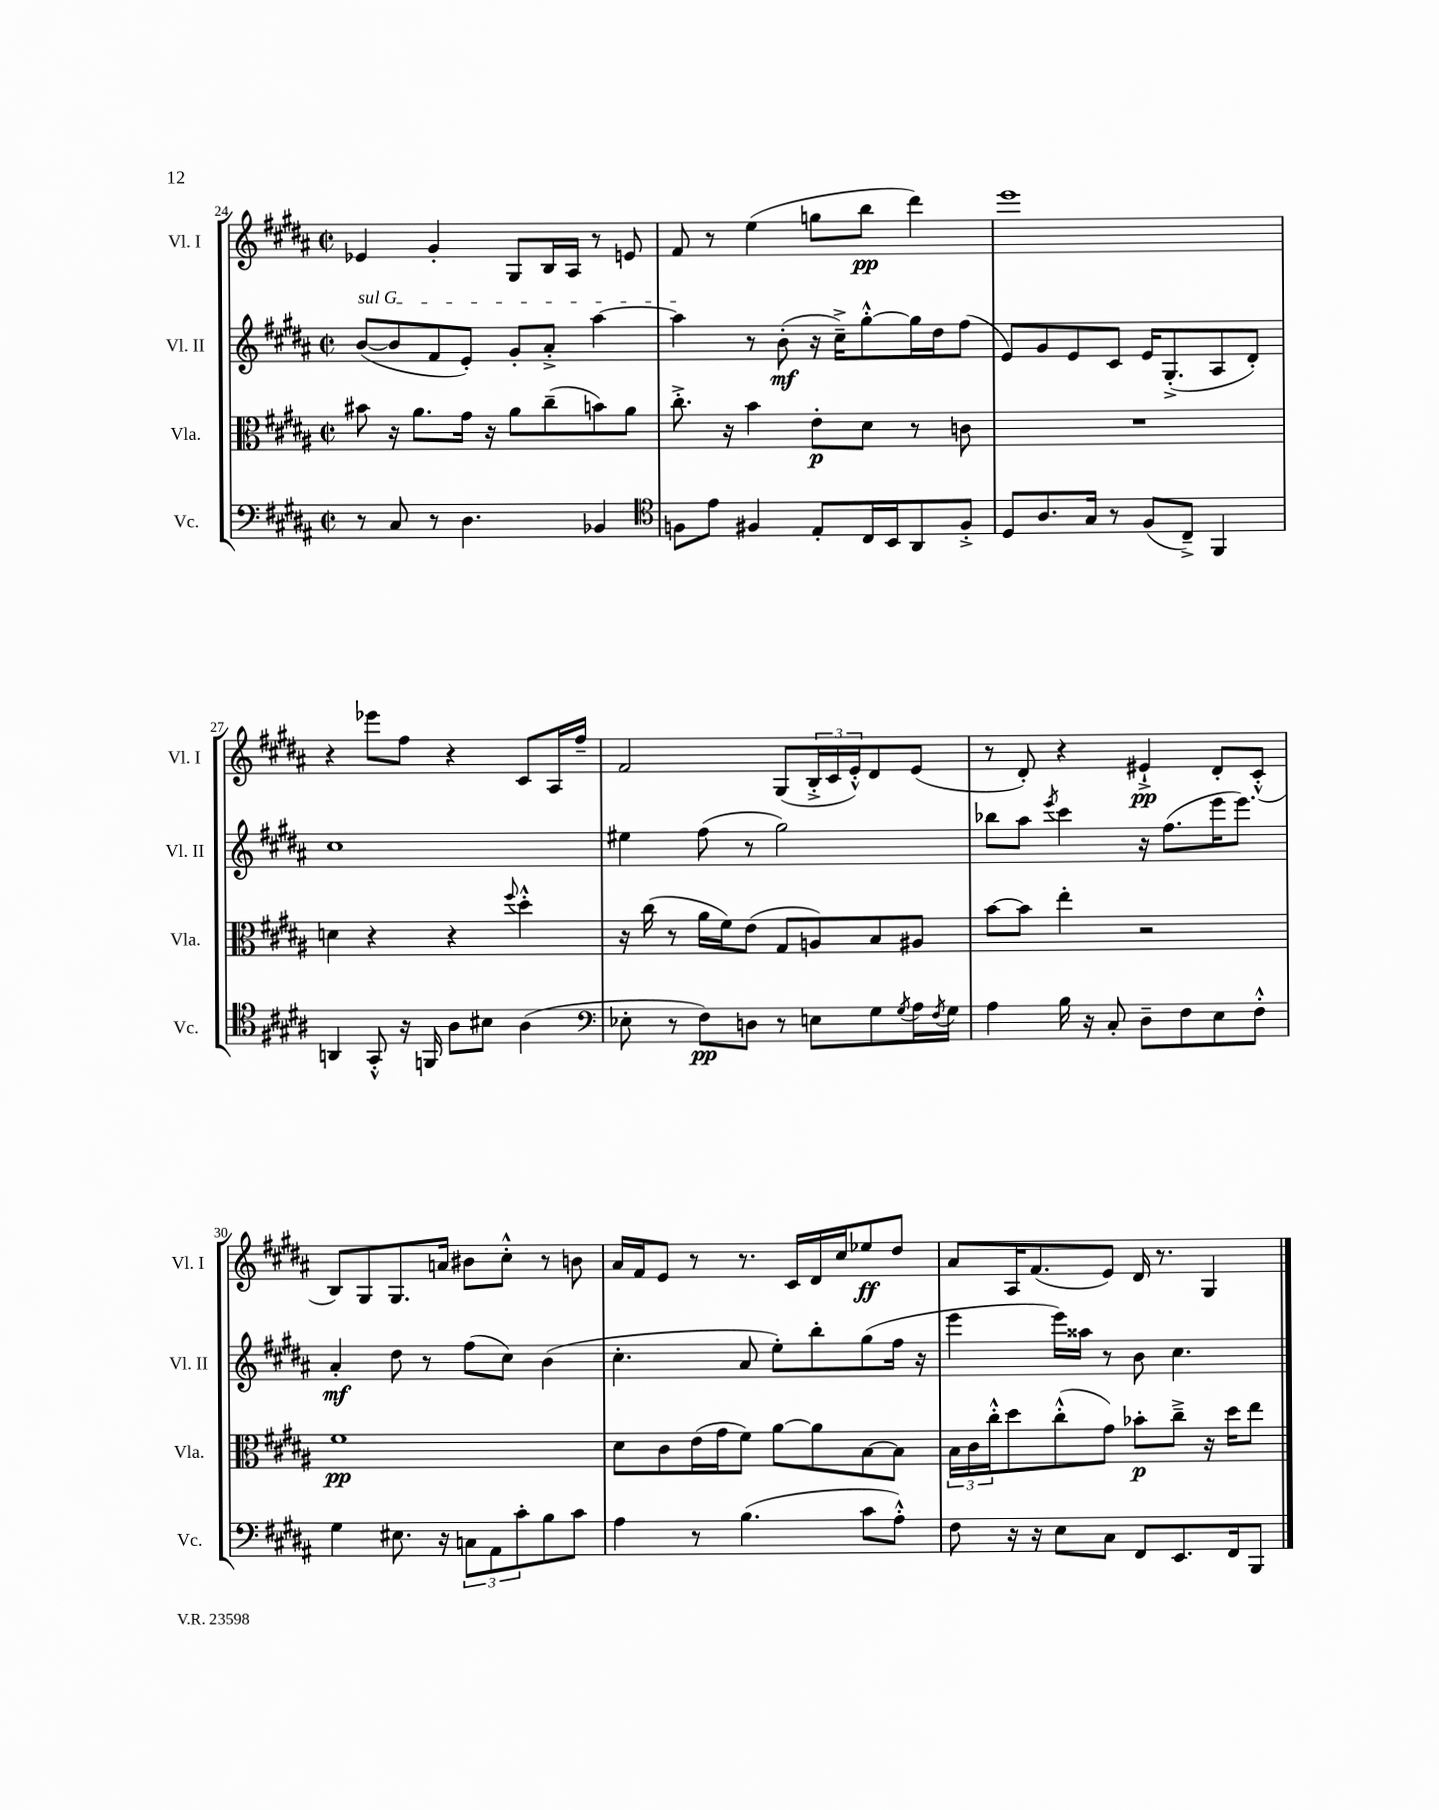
<<
\new StaffGroup <<
\new Staff = "s0" \with { instrumentName = "Vl. I" shortInstrumentName = "Vl. I" } {
    \clef treble \key b \major \defaultTimeSignature \time 2/2
    ees'4 gis'4-. gis8 b16 ais16 r8 e'8 |
    fis'8 r8 e''4( g''8 b''8\pp dis'''4) |
    e'''1 |
    r4 ees'''8 fis''8 r4 cis'8 ais16 fis''16-- |
    fis'2 gis8( \tuplet 3/2 { b16-.-> cis'16 e'16-.-^) } dis'8 e'8( |
    r8 dis'8-.) r4 eis'4-!->\pp dis'8-. cis'8-.-^( |
    b8) gis8 gis8. a'16 bis'8 cis''8-.-^ r8 b'8 |
    ais'16 fis'16 e'8 r8 r8. cis'16 dis'16 cis''16 ees''8\ff dis''8 |
    ais'8 ais16 fis'8.( e'8) dis'16 r8. gis4 \bar "|." |
}
\new Staff = "s1" \with { instrumentName = "Vl. II" shortInstrumentName = "Vl. II" } {
    \clef treble \key b \major \defaultTimeSignature \time 2/2
    \once \override TextSpanner.bound-details.left.text = \markup { \italic "sul G" } b'8~\startTextSpan( b'8 fis'8 e'8-.) gis'8-. ais'8-.-> ais''4~ |
    ais''4\stopTextSpan r8 b'8-.\mf( r16 cis''16--->) gis''8~-.-^ gis''16 dis''16 fis''8( |
    e'8) gis'8 e'8 cis'8 e'16 gis8.-.->( ais8 dis'8-.) |
    cis''1 |
    eis''4 fis''8( r8 gis''2) |
    bes''8 ais''8 \acciaccatura { e'''8 } cis'''4 r16 fis''8.( e'''16 e'''8.) |
    ais'4-.\mf dis''8 r8 fis''8( cis''8) b'4( |
    cis''4.-. ais'8 e''8-.) b''8-. gis''8( fis''16 r16 |
    e'''4 e'''16) aisis''16 r8 b'8 cis''4. \bar "|." |
}
\new Staff = "s2" \with { instrumentName = "Vla." shortInstrumentName = "Vla." } {
    \clef alto \key b \major \defaultTimeSignature \time 2/2
    bis'8 r16 ais'8. gis'16 r16 ais'8 cis''8--( b'8) ais'8 |
    cis''8.-.-> r16 b'4 e'8-.\p dis'8 r8 c'8 |
    R1 |
    d'4 r4 r4 \appoggiatura { fis''8 } dis''4-.-^ |
    r16 cis''16( r8 ais'16 fis'16) e'8( gis8 a8) b8 ais8 |
    b'8~ b'8 e''4-. r2 |
    fis'1\pp |
    dis'8 cis'8 e'16( gis'16 fis'8) ais'8~ ais'8 b8~ b8 |
    \tuplet 3/2 { b16 cis'16 cis''16-.-^ } dis''8 cis''8-.-^( gis'8) bes'8-.\p cis''8---> r16 dis''16 e''8 \bar "|." |
}
\new Staff = "s3" \with { instrumentName = "Vc." shortInstrumentName = "Vc." } {
    \clef bass \key b \major \defaultTimeSignature \time 2/2
    r8 cis8 r8 dis4. bes,4 |
    \clef tenor f8 e'8 fis4 e8-. cis16 b,16 ais,8 fis8-.-> |
    dis8 ais8. gis16 r8 fis8( cis8--->) fis,4 |
    a,4 gis,8-.-^ r16 f,16 ais8 bis8 ais4( |
    \clef bass ees8-. r8 fis8\pp) d8 r8 e8 gis8 \acciaccatura { gis8 } ais16 \acciaccatura { fis8 } gis16 |
    ais4 b16 r16 cis8-. dis8-- fis8 e8 fis8-.-^ |
    gis4 eis8. r16 \tuplet 3/2 { c8 ais,8 cis'8-. } b8 cis'8 |
    ais4 r8 b4.( cis'8 ais8-.-^) |
    fis8 r16 r16 e8 cis8 fis,8 e,8. fis,16 b,,8 \bar "|." |
}
>>
>>
\layout { \context { \Score currentBarNumber = #24 } }
